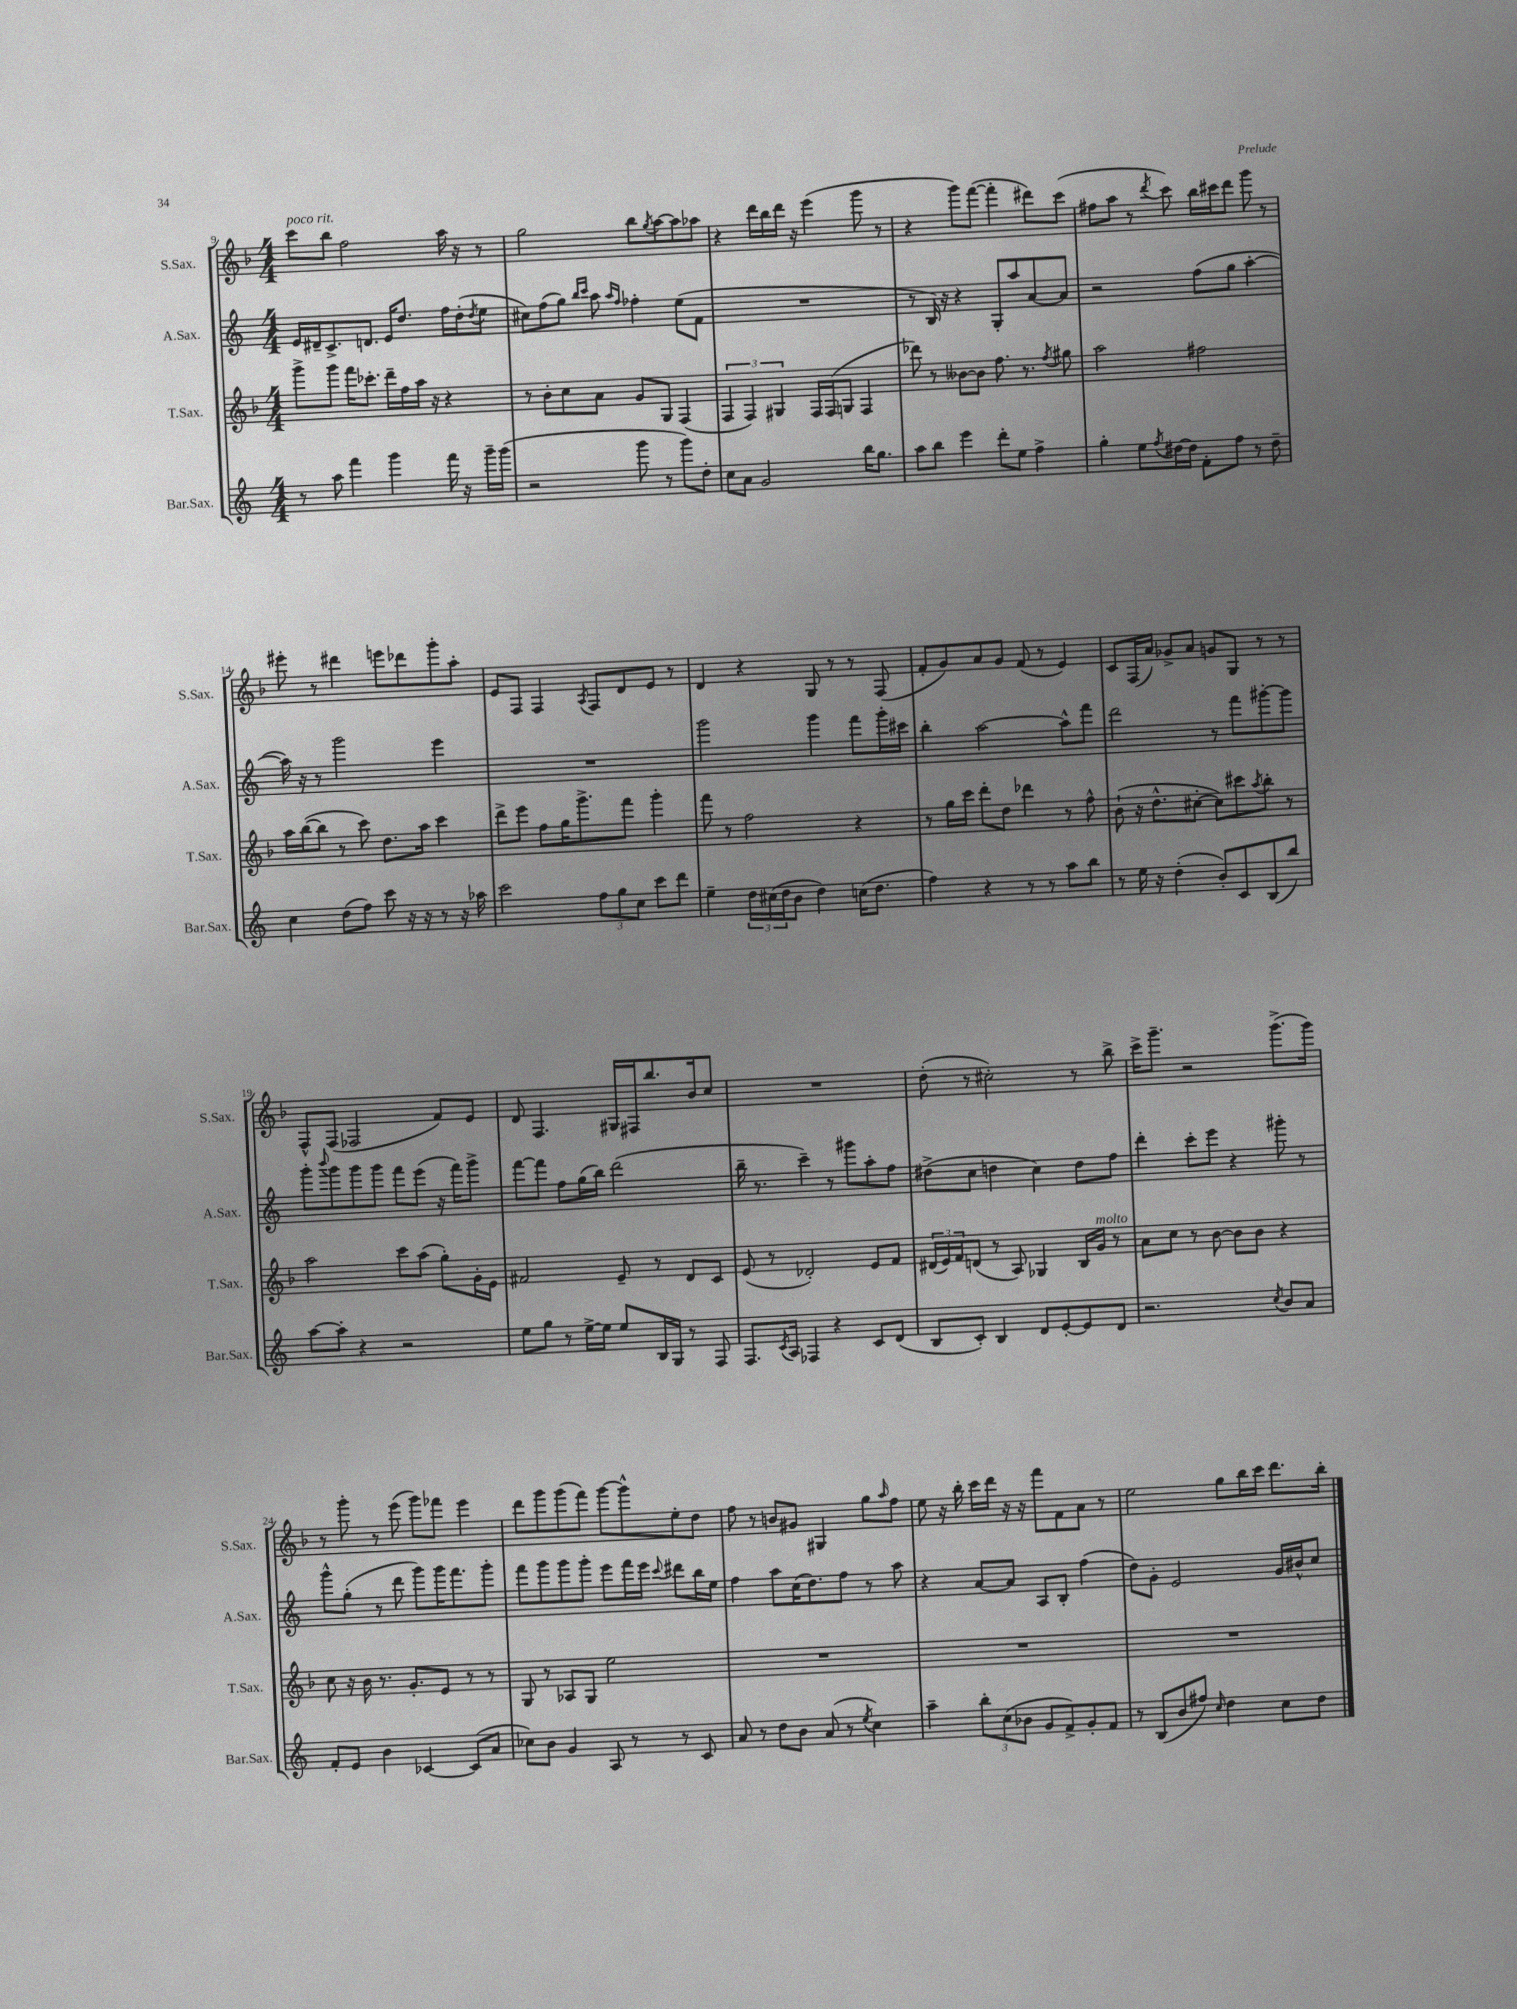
<<
\new StaffGroup <<
\new Staff = "s0" \with { instrumentName = "S.Sax." shortInstrumentName = "S.Sax." } {
    \clef treble \key f \major \numericTimeSignature \time 4/4
    c'''8^\markup { \italic "poco rit." } bes''8 f''2 a''16 r16 r8 |
    g''2 bes''8 \acciaccatura { g''8 } a''8~ a''8 aes''8 |
    r4 d'''16 bes''16 d'''16 r16 e'''4( g'''8 r8 |
    r4 g'''8) f'''8~( f'''4-. dis'''8) c'''8( |
    fis''8 a''8 r8 \acciaccatura { d'''8 } c'''8) bes''16 cis'''16 d'''8 g'''8 r8 |
    eis'''8-. r8 dis'''4 e'''8 des'''8 g'''8-. a''8-. |
    e'8 f8 f4 \acciaccatura { a8 } f8 d'8 e'8 r8 |
    d'4 r4 g8 r8 r8 f8( |
    f'8-. g'8) a'8 g'8 f'8( r8 e'4) |
    c'8 f16( a'16) ges'8-> a'8 g'8 g8 r8 r8 |
    f8-^ f8( fes2 f'8) e'8 |
    d'8 f4. gis16 fis16 bes''8. bes'16 c''8 |
    R1 |
    d''8-.( r8 cis''2-.) r8 bes''8-> |
    c'''16-> g'''8.-- r2 g'''8.->( g'''16) |
    r8 g'''8-. r8 e'''8( g'''8) fes'''8 e'''4 |
    d'''8 g'''8 g'''8( f'''8) g'''8~ g'''8-^ e''8-. d''8 |
    f''8 r8 b'8 gis'8 gis4 g''8 \grace { a''16 } f''8 |
    e''8 r16 bes''16-. c'''16 d'''16 r16 r16 f'''8 f'8 a'8 r8 |
    e''2 g''8 bes''16 c'''16 d'''8. bes''16-. \bar "|." |
}
\new Staff = "s1" \with { instrumentName = "A.Sax." shortInstrumentName = "A.Sax." } {
    \clef treble \key c \major \numericTimeSignature \time 4/4
    e'16 dis'16-- c'8.-> d'8. e'16 d''8. f''16 d''16-.( \acciaccatura { d''8 } e''8 |
    cis''8) f''8( g''8) \grace { b''16 c'''16 } a''8 \grace { a''16 f''16 } fes''4-. e''8( f'8 |
    R1 |
    r8 b16) r16 r4 g8-. a''8 a'8~ a'8 |
    r2 f''8( g''8 a''4~-. |
    a''16) r16 r8 g'''2 e'''4 |
    R1 |
    g'''2 g'''4 f'''8 g'''16-. cis'''16 |
    b''4-. a''2~ a''8-^ f'''8 |
    d'''2 r8 f'''8 gis'''8~-. gis'''8 |
    g'''8-. \appoggiatura { b'''8 } g'''8 g'''8 g'''8 f'''8 e'''8( r16 f'''16) g'''8-> |
    f'''8~ f'''8 f''8 g''16( b''16) d'''2( |
    b''16-- r8. c'''4--) r8 gis'''8 a''8-. f''8 |
    dis''8->( c''8 d''4 c''4) d''8 f''8 |
    d'''4-. c'''8-. e'''8 r4 gis'''8-. r8 |
    g'''8-^ g''8-.( r8 d'''8 g'''8) g'''16 f'''8. g'''8-. |
    f'''8 g'''8 g'''8 g'''8-. e'''8 f'''16 e'''16 \appoggiatura { c'''8 } dis'''8 b''16 e''16 |
    f''4 a''8 c''16( d''8.) f''8 r8 a''8 |
    r4 a'8~ a'8 a8 b8-. f''4( |
    d''8) g'8-. e'2 g'16 bis'16-^ c''8 \bar "|." |
}
\new Staff = "s2" \with { instrumentName = "T.Sax." shortInstrumentName = "T.Sax." } {
    \clef treble \key f \major \numericTimeSignature \time 4/4
    g'''8-> g'''8 f'''16 ces'''8.-. d'''16-- f''16 a''16 r16 r4 |
    r8 bes'8-. c''8 a'8 g'8 g8 f4( |
    \tuplet 3/2 { f4 f4) gis4 } f16 f16( g8 f4 |
    des'''8) r8 beses'8~ beses'8 f''8. r8. \acciaccatura { f''8 } gis''8 |
    a''2 fis''2 |
    a''16 bes''16~( bes''8 r8 c'''8) d''8. a''16 c'''4 |
    d'''8-> e'''8 f''8 g''16 g'''8.-> f'''8 g'''4-. |
    f'''8 r8 f''2 r4 |
    r8 g''16 c'''16 d'''8-. d''8 des'''4 r8 f''8-^ |
    bes'8-!( r16 d''8.-^ cis''8~-. cis''8) cis'''8 \acciaccatura { a''8 } bes''8-. r8 |
    a''2 c'''8 a''8( g''8-.) g'16-. e'16 |
    fis'2 e'8-- r8 d'8 c'8 |
    e'8( r8 des'2-.) e'8 f'8 |
    \tuplet 3/2 { dis'16( e'16) f'16 } d'8( r8 a8) ges4 bes16 g'16^\markup { \italic "molto" } r8 |
    a'8 c''8 r8 bes'8~ bes'8 bes'8 r4 |
    c''8 r16 bes'16 r8. g'8.-. e'8 r8 r8 |
    g8 r8 aes8 g8 e''2 |
    R1 |
    R1 |
    R1 \bar "|." |
}
\new Staff = "s3" \with { instrumentName = "Bar.Sax." shortInstrumentName = "Bar.Sax." } {
    \clef treble \key c \major \numericTimeSignature \time 4/4
    r8 a''8 f'''4 g'''4 f'''16 r16 g'''16-- g'''16( |
    r2 g'''8 r8 g'''8) d''8-. |
    c''8 a'8 g'2 b''16 g''8. |
    a''8 b''8 e'''4 d'''8-. e''8 f''4-> |
    g''4-. e''8 \acciaccatura { f''8 } dis''16~ dis''16 f'8-. f''8 r8 dis''8-- |
    c''4 d''8( f''8) c'''8 r16 r16 r8 r16 aes''16 |
    c'''2 \tuplet 3/2 { f''8 g''8 c''8 } c'''8 d'''8 |
    e''4-- \tuplet 3/2 { d''16 cis''16( d''16 } b'8 d''4) c''16( d''8. |
    f''4) r4 r8 r8 a''8 b''8 |
    r8 e''16 r16 d''4-.( b'8-.) c'8 b8( b''8) |
    a''8~ a''8-. r4 r2 |
    e''8 g''8 r8 e''16~-> e''16 e''8 b16 g16 r8 f8 |
    f8. \acciaccatura { c'8 } a16 fes4 r4 c'8 d'8( |
    b8 c'8-.) b4 d'8 e'8~-. e'8 d'8 |
    r2. \acciaccatura { c''8 } b'8 a'8 |
    f'8-. e'8 b'4 ces'4~ ces'8( a'8 |
    ces''8) b'8 g'4 a8 r8 r8 c'8 |
    a'8 r8 d''8 b'8 a'8( r8 \acciaccatura { e''8 } c''4) |
    a''4-- \tuplet 3/2 { b''8-. c''8( bes'8 } g'8 f'8->) g'8-. f'8 |
    r8 b8( b'8 fis''8) \grace { c''16 } d''4 c''8 d''8 \bar "|." |
}
>>
>>
\layout { \context { \Score currentBarNumber = #9 } }
